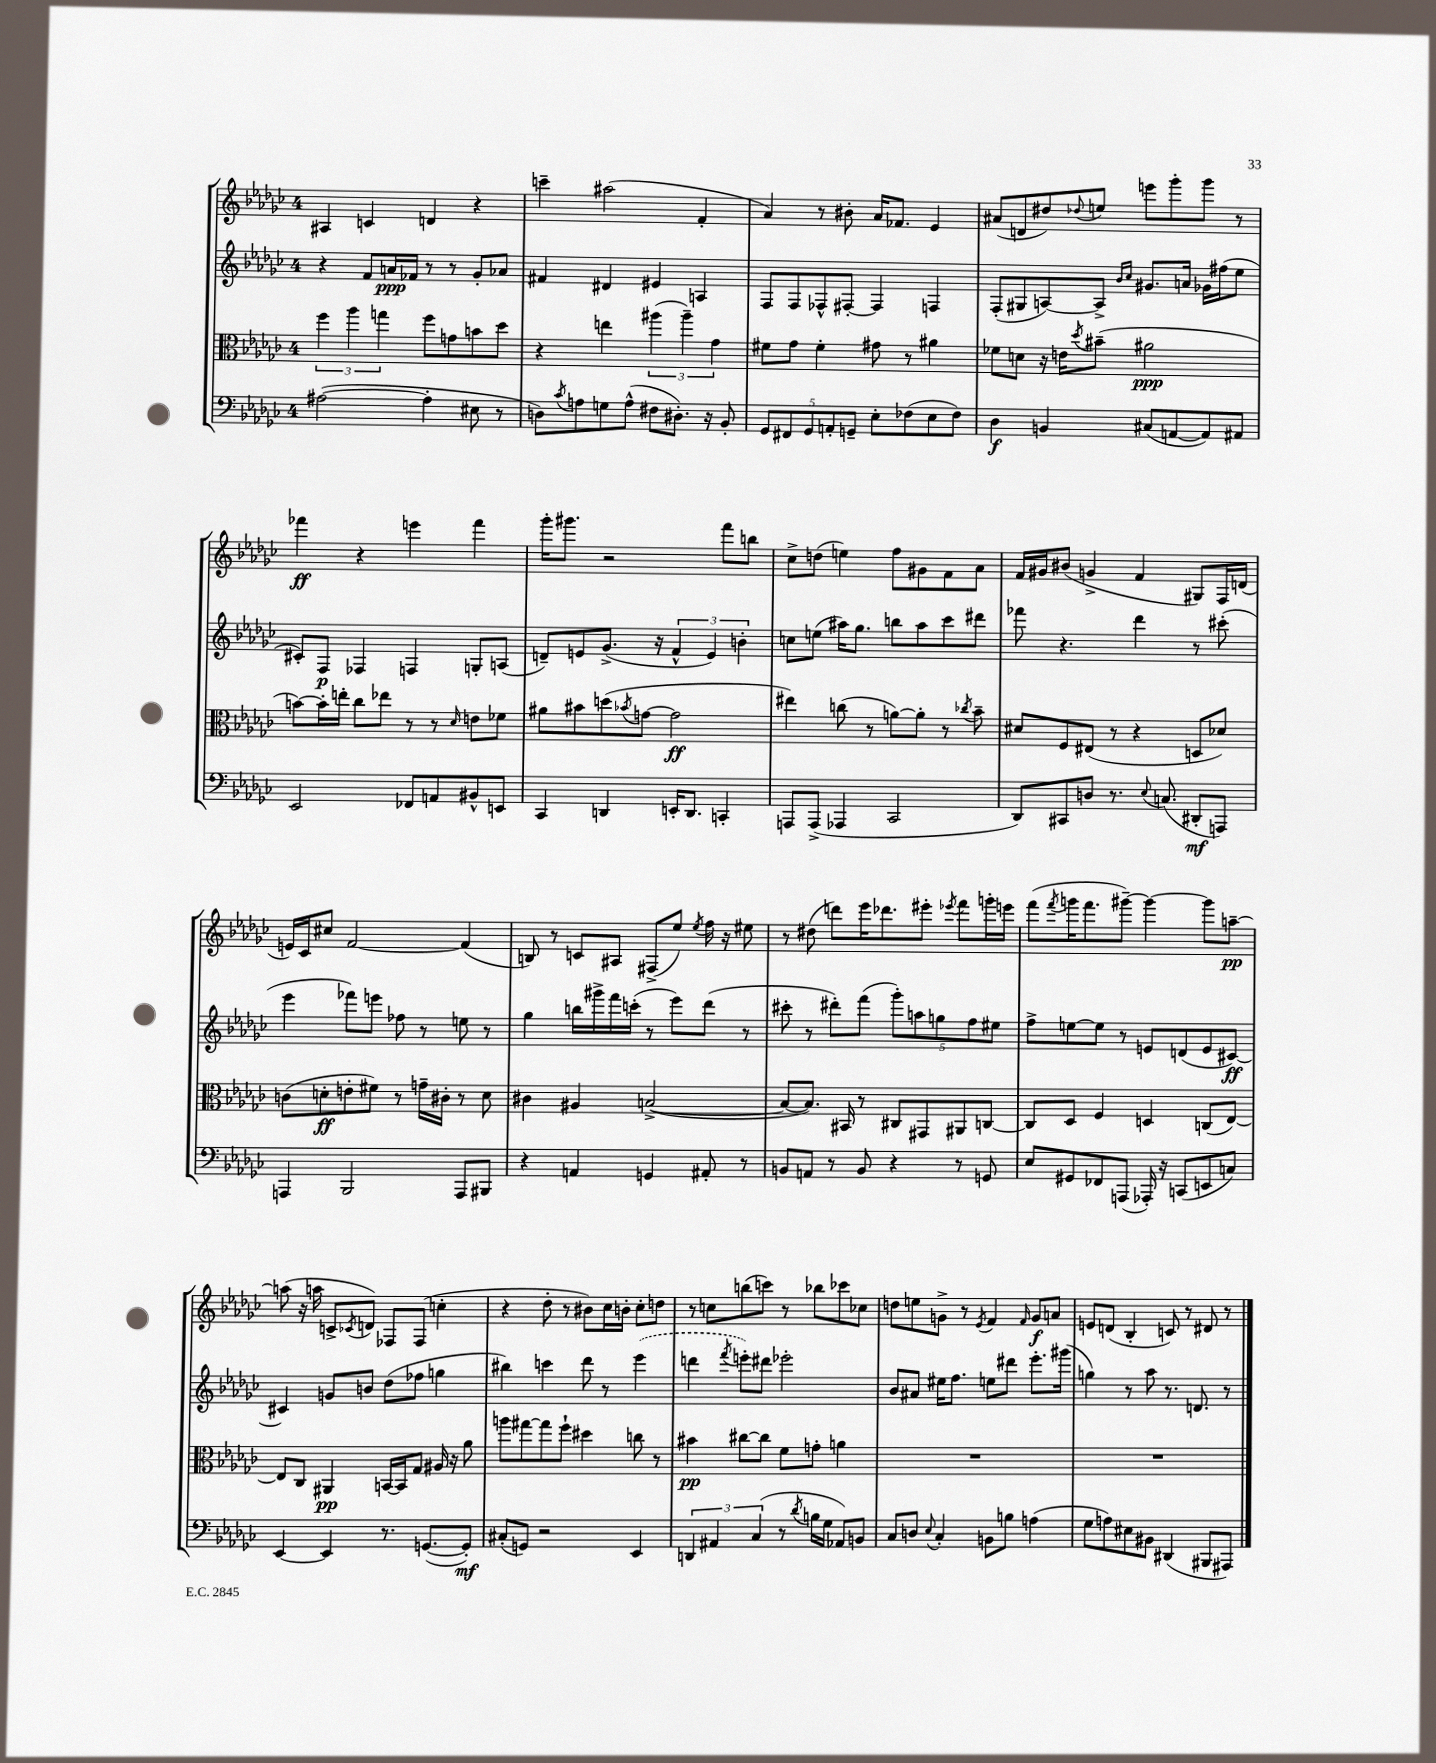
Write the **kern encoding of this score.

**kern	**kern	**kern	**kern
*staff4	*staff3	*staff2	*staff1
*clefF4	*clefC3	*clefG2	*clefG2
*k[b-e-a-d-g-c-]	*k[b-e-a-d-g-c-]	*k[b-e-a-d-g-c-]	*k[b-e-a-d-g-c-]
*M4/4	*M4/4	*M4/4	*M4/4
([2A#	6ff	4r	4A#
.	6aa-	.	.
.	.	8f	4c
.	6gg	.	.
.	.	16a	.
.	.	16f-	.
4A#']	8ff	8r	4d
.	8g	8r	.
8E#	8b	8g-'	4r
8r	8dd-	8a-	.
=	=	=	=
8D)	4r	4f#	4ccc~
8qc-	.	.	.
8A	.	.	.
8G	4ee	4d#	(2aa#
(8A^^	.	.	.
8F#	(6aa#	4e#	.
8.D#')	.	.	.
.	6aa#~)	.	.
.	.	4A	4f'
16r	.	.	.
.	6g-	.	.
8BB-'	.	.	.
=	=	=	=
10GG-	8f#	8F	4a-)
10FF#	.	.	.
.	8g-	8F	.
10GG-	.	.	.
.	4f#'	8F-^^	8r
10AA'	.	.	.
.	.	[8F#'	8b#'
10GG~	.	.	.
8E-'	8g#	4F#]	16a-
.	.	.	8.f-
(8F-	8r	.	.
8E-	4a#	4F	4e-
8F-)	.	.	.
=	=	=	=
4D-	8f-	(8F'	(8a#
.	8d	8G#	8d
4BB	16r	[8A)	8dd#)
.	16e	.	.
.	8qdd-	.	8qqdd-
.	(8b#~	8A^]	8ee
.	.	16qqb-	.
.	.	16qqcc-	.
(8C#	2a#	8.g#	8eee
[8AA	.	.	8ggg-'
.	.	16a	.
8AA])	.	16g-	8ggg-
.	.	(16ff#	.
8AA#	.	8ee-	8r
=	=	=	=
2EE-	[8b)	8c#')	4fff-
.	16b']	8F	.
.	16ee'	.	.
.	8cc-	4F-	4r
.	8ee-	.	.
8FF-	8r	4F	4eee
8AA	8r	.	.
.	16qqd-	.	.
8BB#^^	8e	8G'	4fff-
8EE	8f-	(8A	.
=	=	=	=
4CC-	8a#	8d~)	16ggg-'
.	.	.	8.ggg#
.	8b#	8e	.
4DD	(8dd	(8.g-^	2r
.	8qb-	.	.
.	[8g	.	.
.	.	16r	.
16EE'	2g]	6f^^	.
8.DD	.	.	.
.	.	6e)	.
4CC'	.	.	8fff
.	.	6b'	.
.	.	.	8bb
=	=	=	=
8AAA	4ee#)	8cc	8cc-^
(8AAA^	.	(8ee	(8dd
4AAA-	(8cc	16aa#)	4ee)
.	.	8.gg-	.
.	8r	.	.
2CC-	[8a)	8bb	8ff
.	8a']	8aa#	8g#
.	8r	8ccc-	8f
.	8qcc-	.	.
.	8b-~	8ddd#	8a-
=	=	=	=
8DD-)	8d#	8fff-	16f
.	.	.	16g#
8CC#	8F	4.r	(8b#
8D	(8E#	.	4g^
8.r	8r	.	.
.	4r	4ddd-	4f
8qqE-	.	.	.
(8.C	.	.	.
8DD#'	8D	8r	8G#)
8AAA)	8d-)	(8ccc#'	16F
.	.	.	(16d
=	=	=	=
4AAA	(8c	4eee-	16e)
.	.	.	16c-
.	8d'	.	8cc#
2BBB-	8e'	8fff-)	[2f
.	8f#)	8eee	.
.	8r	8ff-	.
.	16g~	8r	.
.	16c#'	.	.
8AAA	8r	8ee	(4f]
8BBB#	8d	8r	.
=	=	=	=
4r	4c#	4gg-	8B)
.	.	.	8r
4AA	4A#	16bb	8c
.	.	16ggg#^	.
.	.	16fff	8A#
.	.	(16ccc'	.
4GG	([2B^	8r	(8F#^
.	.	8eee-)	8ee-)
.	.	.	8qee-
8AA#'	.	(8ddd-	16ff
.	.	.	16r
8r	.	8r	8ee#
=	=	=	=
8BB	8B_	8ccc#'	8r
8AA	8.B])	8r	(8dd#
8r	.	8ddd#')	8ddd)
.	16BB#	.	.
8BB	8r	(8fff	16eee-
.	.	.	8.ddd-
4r	8C#	10ggg-')	.
.	.	10aa	.
.	8GG#	.	8eee#'
.	.	10gg	.
.	.	.	8qeee-
8r	8AA#	.	8fff
.	.	10ff	.
8GG	[8C	.	16ggg'
.	.	10ee#	.
.	.	.	16eee
=	=	=	=
8E-	8C]	8ff^	(8fff
.	.	.	8qfff
8GG#	8D-	[8ee	16ggg
.	.	.	8.fff
8FF-	4F	8ee]	.
(8AAA	.	8r	[8ggg#~)
16AAA-')	4D	8e	4ggg#_
16r	.	.	.
(8CC	.	(8d	.
8EE	(8C	8e	8ggg#]
8C)	[8E-)	[8c#)	[8aa~
=	=	=	=
[4EE-	8E-]	4c#]	(8aa]
.	8C-	.	16r
.	.	.	16aa
4EE-]	4AA#	8g	8c^
.	.	.	8qc-
.	.	8b	8d)
8.r	[16BB	(8dd-	8F-
.	16BB]	.	.
.	8G-	8ff-	(8F-
([8.GG	.	.	.
.	16A#	4gg	4cc'
.	16r	.	.
8GG'])	8a-	.	.
=	=	=	=
(8C#'	8aa	4bb#)	4r
8GG)	[8gg#	.	.
2r	8gg#]	4ccc	8dd-'
.	8ff`	.	8r
.	4dd#	8ddd-	8b#)
.	.	8r	16cc-
.	.	.	16b'
4EE-	8cc	(4eee-	8cc-'
.	8r	.	8dd
=	=	=	=
6DD	4b#	4ddd	8r
.	.	.	8cc
6AA#	.	.	.
.	.	8qfff	.
.	[8cc#	8eee')	(8bb
(6C-	.	.	.
.	8cc#]	8ddd#	8ccc)
8r	8f	2eee-'	8r
8qd-	.	.	.
16B	8g'	.	8bb-
16G-	.	.	.
8AA-)	4a	.	8ccc-
8BB	.	.	8cc-
=	=	=	=
8C-	1r	8b-	8dd
8D	.	8a#	8ee
8qqE-	.	.	.
4C-'	.	16ee#	8g^
.	.	8.ff	.
.	.	.	8r
.	.	.	8qe-
8BB	.	8ee	4f
8B	.	8ddd#	.
.	.	.	16qqf
(4A	.	8.eee-'	8g
.	.	.	8a
.	.	(16ggg#	.
=	=	=	=
8G-	1r	4gg)	8e
8A)	.	.	(8d
8E#	.	8r	4B-'
8BB#	.	8aa-	.
(4DD#	.	8.r	8c)
.	.	.	8r
.	.	8.d	.
8BBB#	.	.	8d#
8AAA#)	.	8r	8r
==	==	==	==
*-	*-	*-	*-
